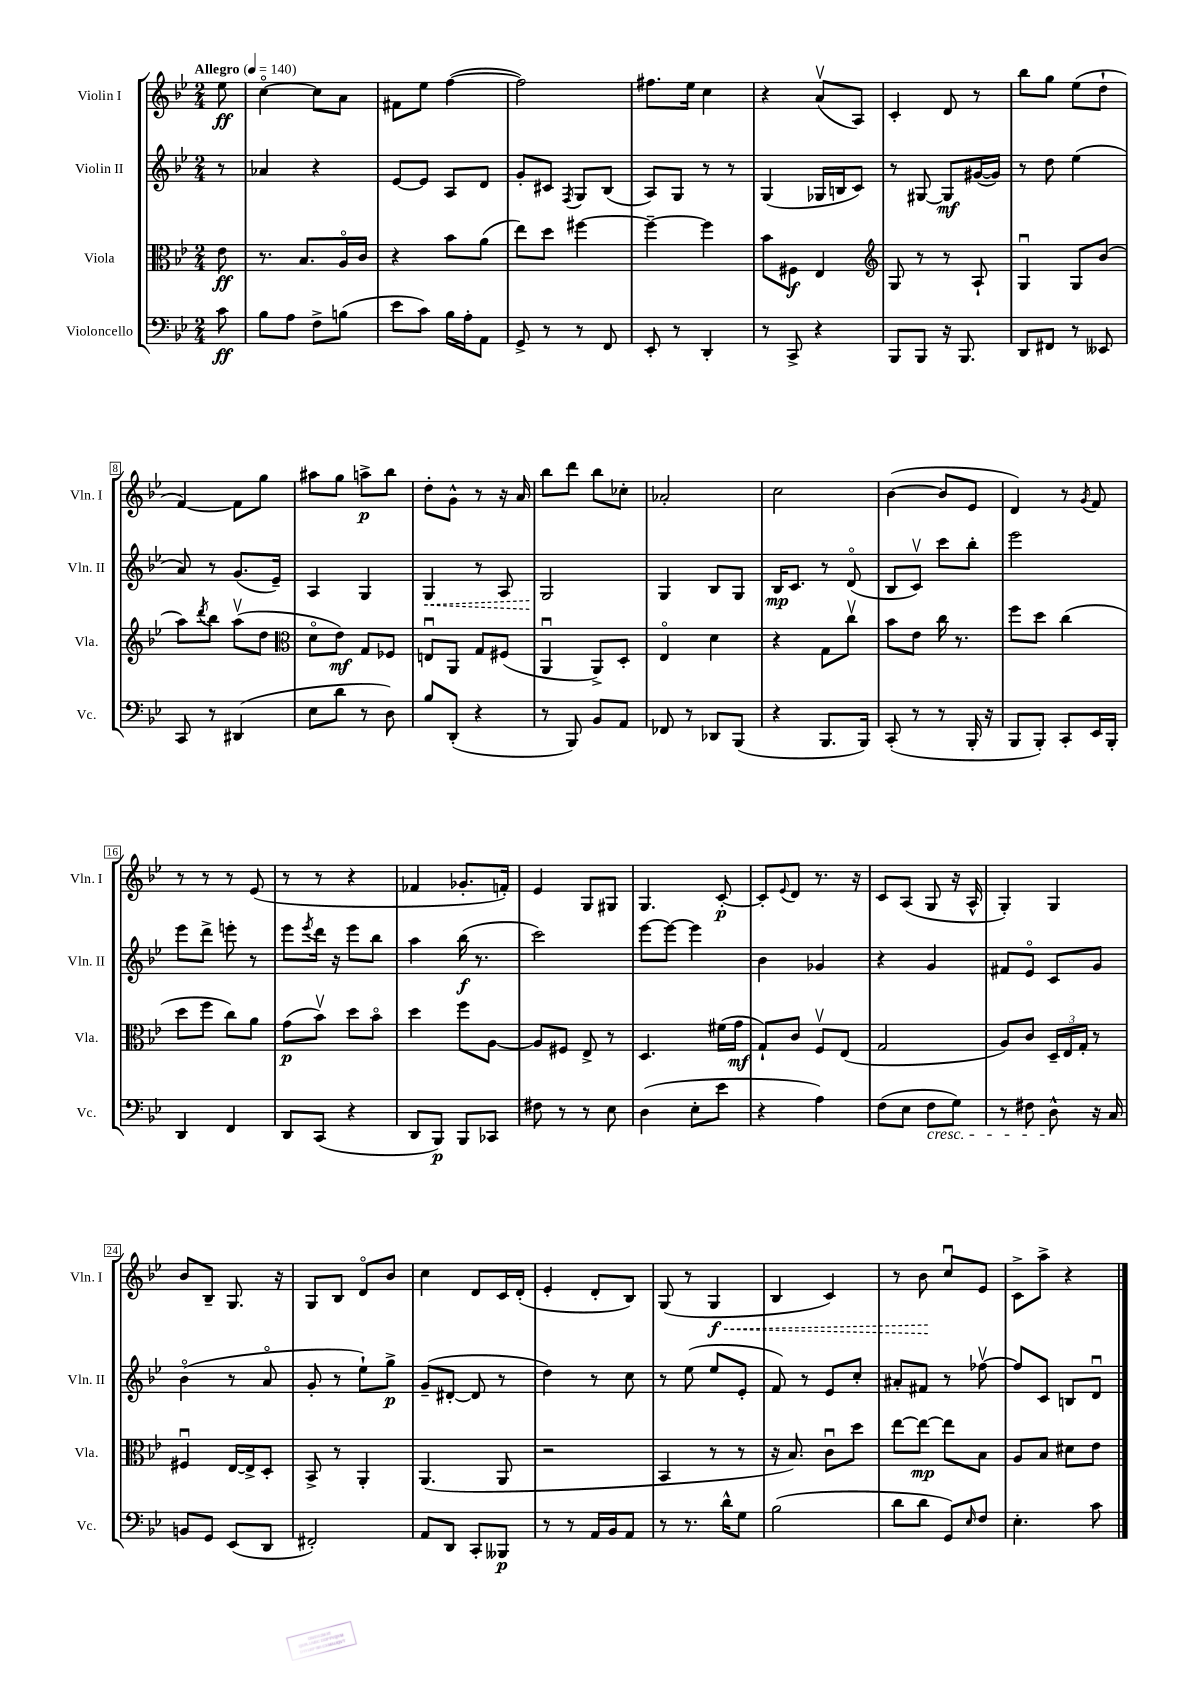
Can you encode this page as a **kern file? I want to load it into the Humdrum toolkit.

**kern	**dynam	**kern	**dynam	**kern	**dynam	**kern	**dynam
*part4	*part4	*part3	*part3	*part2	*part2	*part1	*part1
*staff4	*staff4	*staff3	*staff3	*staff2	*staff2	*staff1	*staff1
*I"Violoncello	*	*I"Viola	*	*I"Violin II	*	*I"Violin I	*
*I'Vc.	*	*I'Vla.	*	*I'Vln. II	*	*I'Vln. I	*
*clefF4	*	*clefC3	*	*clefG2	*	*clefG2	*
*k[b-e-]	*	*k[b-e-]	*	*k[b-e-]	*	*k[b-e-]	*
*M2/4	*	*M2/4	*	*M2/4	*	*M2/4	*
*MM140	*	*MM140	*	*MM140	*	*MM140	*
=	=	=	=	=	=	=	=
!	!	!	!	!	!	!LO:TX:a:B:t=Allegro	!
8c\	ff	8e-\	ff	8r	.	8ee-\	ff
=1	=1	=1	=1	=1	=1	=1	=1
8B-\L	.	8.r	.	4a-X/	.	[4cc\	.
8A\J	.	.	.	.	.	.	.
.	.	8.B-/L	.	.	.	.	.
8F^\L	.	.	.	4r	.	8cc\L]	.
(8Bn\J	.	16A/L	.	.	.	8a\J	.
.	.	16c/JJ	.	.	.	.	.
=2	=2	=2	=2	=2	=2	=2	=2
8e-\L	.	4r	.	[8e-/L	.	8f#X\L	.
8c\J)	.	.	.	8e-/J]	.	8ee-\J	.
16B-\LL	.	8b-\L	.	8A/L	.	([4ff\	.
16A'\J	.	.	.	.	.	.	.
8AA\J	.	(8a\J	.	8d/J	.	.	.
=3	=3	=3	=3	=3	=3	=3	=3
8GG^/	.	8ee-\L)	.	8g'/L	.	2ff\])	.
8r	.	8dd\J	.	8c#X/J	.	.	.
.	.	.	.	8qF/	.	.	.
8r	.	[4ff#X\	.	8G/L	.	.	.
8FF/	.	.	.	(8B-/J	.	.	.
=4	=4	=4	=4	=4	=4	=4	=4
8EE-'/	.	4ff#~\_	.	8A/L)	.	8.ff#X\L	.
8r	.	.	.	8G/J	.	.	.
.	.	.	.	.	.	16ee-\Jk	.
4DD'/	.	4ff#\]	.	8r	.	4cc\	.
.	.	.	.	8r	.	.	.
=5	=5	=5	=5	=5	=5	=5	=5
8r	.	8b-\L	.	(4G/	.	4r	.
8CC^/	.	8F#X\J	f	.	.	.	.
4r	.	4E-/	.	16G-X/LL	.	(8av/L	.
.	.	.	.	16Bn/J	.	.	.
.	.	.	.	8c/J)	.	8A/J)	.
=6	=6	=6	=6	=6	=6	=6	=6
*	*	*clefG2	*	*	*	*	*
8BBB-/L	.	8G/	.	8r	.	4c'/	.
8BBB-/J	.	8r	.	[8G#X/	.	.	.
16r	.	8r	.	8G#/L]	mf	8d/	.
8.BBB-/	.	.	.	.	.	.	.
.	.	8A`/	.	([16g#X/L	.	8r	.
.	.	.	.	16g#/JJ])	.	.	.
=7	=7	=7	=7	=7	=7	=7	=7
8DD/L	.	4Gu/	.	8r	.	8bb-\L	.
8FF#X/J	.	.	.	8dd\	.	8gg\J	.
8r	.	8G/L	.	(4ee-\	.	(8ee-\L	.
8EE--X/	.	(8b-/J	.	.	.	8dd`\J	.
!!LO:LB:g=z
=8	=8	=8	=8	=8	=8	=8	=8
8CC/	.	8aa\L)	.	8a/)	.	[4f/)	.
.	.	8qddd/	.	.	.	.	.
8r	.	8bb-\J	.	8r	.	.	.
(4DD#X/	.	(8aav\L	.	(8.g/L	.	8f\L]	.
.	.	8dd\J	.	.	.	8gg\J	.
.	.	.	.	16e-~/Jk)	.	.	.
=9	=9	=9	=9	=9	=9	=9	=9
*	*	*clefC3	*	*	*	*	*
8E-\L	.	8d\L	.	4A/	.	8aa#X\L	.
8d\J	.	8e-\J)	mf	.	.	8gg\J	.
8r	.	8G/L	.	4G/	.	8aan^\L	p
8D\)	.	8F-X/J	.	.	.	8bb-\J	.
=10	=10	=10	=10	=10	=10	=10	=10
!	!	!	!	!	!LO:HP:b	!	!
8B-/L	.	8Enu/L	.	4G/	<	8dd'\L	.
(8DD'/J	.	8AA/J	.	.	.	8g^^\J	.
4r	.	8G/L	.	8r	.	8r	.
.	.	(8F#X/J	.	8A/	.	16r	.
.	.	.	.	.	.	16a/	.
=11	=11	=11	=11	=11	=11	=11	=11
8r	.	4AAu/	.	2G/	.	8bb-\L	.
8BBB-/)	.	.	.	.	.	8ddd\J	.
8BB-/L	.	8AA^/L)	.	.	.	8bb-\L	.
8AA/J	.	8D'/J	.	.	.	8cc-X'\J	.
.	.	.	.	.	[	.	.
=12	=12	=12	=12	=12	=12	=12	=12
8FF-X/	.	4E-/	.	4G/	.	2a-X'/	.
8r	.	.	.	.	.	.	.
8DD-X/L	.	4d\	.	8B-/L	.	.	.
(8BBB-/J	.	.	.	8G/J	.	.	.
=13	=13	=13	=13	=13	=13	=13	=13
4r	.	4r	.	16B-/KL	mp	2cc\	.
.	.	.	.	8.c/J	.	.	.
8.BBB-/L	.	8G\L	.	8r	.	.	.
.	.	8ccv\J	.	(8d/	.	.	.
16BBB-/Jk)	.	.	.	.	.	.	.
=14	=14	=14	=14	=14	=14	=14	=14
(8CC'/	.	8b-\L	.	8B-/L	.	([4b-\	.
8r	.	8e-\J	.	8cv/J)	.	.	.
8r	.	16cc\	.	8ccc\L	.	8b-/L]	.
.	.	8.r	.	.	.	.	.
16BBB-'/	.	.	.	8bb-'\J	.	8e-/J	.
16r	.	.	.	.	.	.	.
=15	=15	=15	=15	=15	=15	=15	=15
8BBB-/L	.	8ff\L	.	2eee-\	.	4d/)	.
8BBB-'/J)	.	8dd\J	.	.	.	.	.
8CC'/L	.	(4cc\	.	.	.	8r	.
.	.	.	.	.	.	8qg/	.
16EE-/L	.	.	.	.	.	8f/	.
16BBB-'/JJ	.	.	.	.	.	.	.
!!LO:LB:g=z
=16	=16	=16	=16	=16	=16	=16	=16
4DD/	.	8dd\L	.	8eee-\L	.	8r	.
.	.	8ff\J	.	8ddd^\J	.	8r	.
4FF/	.	8cc\L)	.	8eeen'\	.	8r	.
.	.	8a\J	.	8r	.	(8e-/	.
=17	=17	=17	=17	=17	=17	=17	=17
8DD/L	.	(8g\L	p	8eee-\L	.	8r	.
.	.	.	.	8qeee-/	.	.	.
(8CC/J	.	8b-v\J)	.	16ddd\Jk	.	8r	.
.	.	.	.	16r	.	.	.
4r	.	8dd\L	.	8eee-\L	.	4r	.
.	.	8b-\J	.	8bb-\J	.	.	.
=18	=18	=18	=18	=18	=18	=18	=18
8DD/L	.	4dd\	.	4aa\	.	4f-X/	.
8BBB-/J)	p	.	.	.	.	.	.
8BBB-/L	.	8ff\L	.	(16bb-\	f	8.g-X'/L	.
.	.	.	.	8.r	.	.	.
8CC-X/J	.	[8A\J	.	.	.	.	.
.	.	.	.	.	.	16fn'/Jk)	.
=19	=19	=19	=19	=19	=19	=19	=19
8F#X\	.	8A/L]	.	2ccc\)	.	4e-/	.
8r	.	8F#X/J	.	.	.	.	.
8r	.	8E-^/	.	.	.	8G/L	.
8E-\	.	8r	.	.	.	8G#X/J	.
=20	=20	=20	=20	=20	=20	=20	=20
(4D\	.	4.D/	.	[8eee-\L	.	4.G/	.
.	.	.	.	8eee-\J_	.	.	.
8E-'\L	.	.	.	4eee-\]	.	.	.
8e-\J	.	(16f#X\LL	.	.	.	[8c'/	p
.	.	16g\JJ	mf	.	.	.	.
=21	=21	=21	=21	=21	=21	=21	=21
4r	.	8G`/L)	.	4b-\	.	8c'/L]	.
.	.	.	.	.	.	8qqe-/	.
.	.	8c/J	.	.	.	8d/J	.
4A\)	.	8Fv/L	.	4g-X/	.	8.r	.
.	.	(8E-/J	.	.	.	.	.
.	.	.	.	.	.	16r	.
=22	=22	=22	=22	=22	=22	=22	=22
(8F\L	.	2G/	.	4r	.	8c/L	.
8E-\J	.	.	.	.	.	(8A/J	.
!LO:TX:b:i:t=cresc.	!	!	!	!	!	!	!
8F\L	.	.	.	4g/	.	8G/	.
8G\J)	.	.	.	.	.	16r	.
.	.	.	.	.	.	16A^^/	.
=23	=23	=23	=23	=23	=23	=23	=23
8r	.	8A/L)	.	8f#X/L	.	4G'/)	.
8F#X\	.	8c/J	.	8e-/J	.	.	.
8D^^\	.	24D~/LL	.	8c/L	.	4G/	.
.	.	24E-/	.	.	.	.	.
.	.	24G'/JJ	.	.	.	.	.
16r	.	8r	.	8g/J	.	.	.
16C/	.	.	.	.	.	.	.
!!LO:LB:g=z
=24	=24	=24	=24	=24	=24	=24	=24
8BBn/L	.	4F#Xu/	.	(4b-\	.	8b-/L	.
8GG/J	.	.	.	.	.	8B-~/J	.
(8EE-/L	.	[16E-/LL	.	8r	.	8.G/	.
.	.	16E-^/J]	.	.	.	.	.
8DD/J	.	8D'/J	.	8a/	.	.	.
.	.	.	.	.	.	16r	.
=25	=25	=25	=25	=25	=25	=25	=25
2FF#X'/)	.	8BB-^/	.	8g'/	.	8G/L	.
.	.	8r	.	8r	.	8B-/J	.
.	.	4AA'/	.	8ee-`\L)	.	8d/L	.
.	.	.	.	8gg^\J	p	8b-/J	.
=26	=26	=26	=26	=26	=26	=26	=26
8AA/L	.	(4.AA/	.	(8g~/L	.	4cc\	.
8DD/J	.	.	.	[8d#X'/J	.	.	.
8CC'/L	.	.	.	8d#/]	.	8d/L	.
8BBB--X/J	p	8AA/	.	8r	.	16c/L	.
.	.	.	.	.	.	(16d'/JJ	.
=27	=27	=27	=27	=27	=27	=27	=27
8r	.	2r	.	4dd\)	.	4e-'/	.
8r	.	.	.	.	.	.	.
16AA/LL	.	.	.	8r	.	8d'/L	.
16BB-/J	.	.	.	.	.	.	.
8AA/J	.	.	.	8cc\	.	8B-/J)	.
=28	=28	=28	=28	=28	=28	=28	=28
8r	.	4BB-/	.	8r	.	(8G/	.
8.r	.	.	.	(8ee-\	.	8r	.
!	!	!	!	!	!	!	!LO:HP:b
.	.	8r	.	8ee-/L	.	4G/	< f
16d^^\KL	.	.	.	.	.	.	.
8G\J	.	8r	.	8e-'/J	.	.	.
=29	=29	=29	=29	=29	=29	=29	=29
(2B-\	.	16r	.	8f/)	.	4B-/	.
.	.	8.B-/)	.	.	.	.	.
.	.	.	.	8r	.	.	.
.	.	8cu\L	.	8e-/L	.	4c/)	.
.	.	8dd\J	.	8cc'/J	.	.	.
=30	=30	=30	=30	=30	=30	=30	=30
8d\L	.	[8ee-\L	.	8a#X'/L	.	8r	.
8d\J	.	8ee-\J_	mp	8f#X/J	.	8b-\	.
8GG/L)	.	8ee-\L]	.	8r	.	8ccu/L	[
16qqE-/	.	.	.	.	.	.	.
8F/J	.	8B-\J	.	[8ff-Xv\	.	8e-/J	.
=31	=31	=31	=31	=31	=31	=31	=31
4.E-'\	.	8A/L	.	8ff-/L]	.	8c^\L	.
.	.	8B-/J	.	8c/J	.	8aa^\J	.
.	.	8d#X\L	.	8Bn/L	.	4r	.
8c\	.	8e-\J	.	8du/J	.	.	.
==	==	==	==	==	==	==	==
*-	*-	*-	*-	*-	*-	*-	*-
